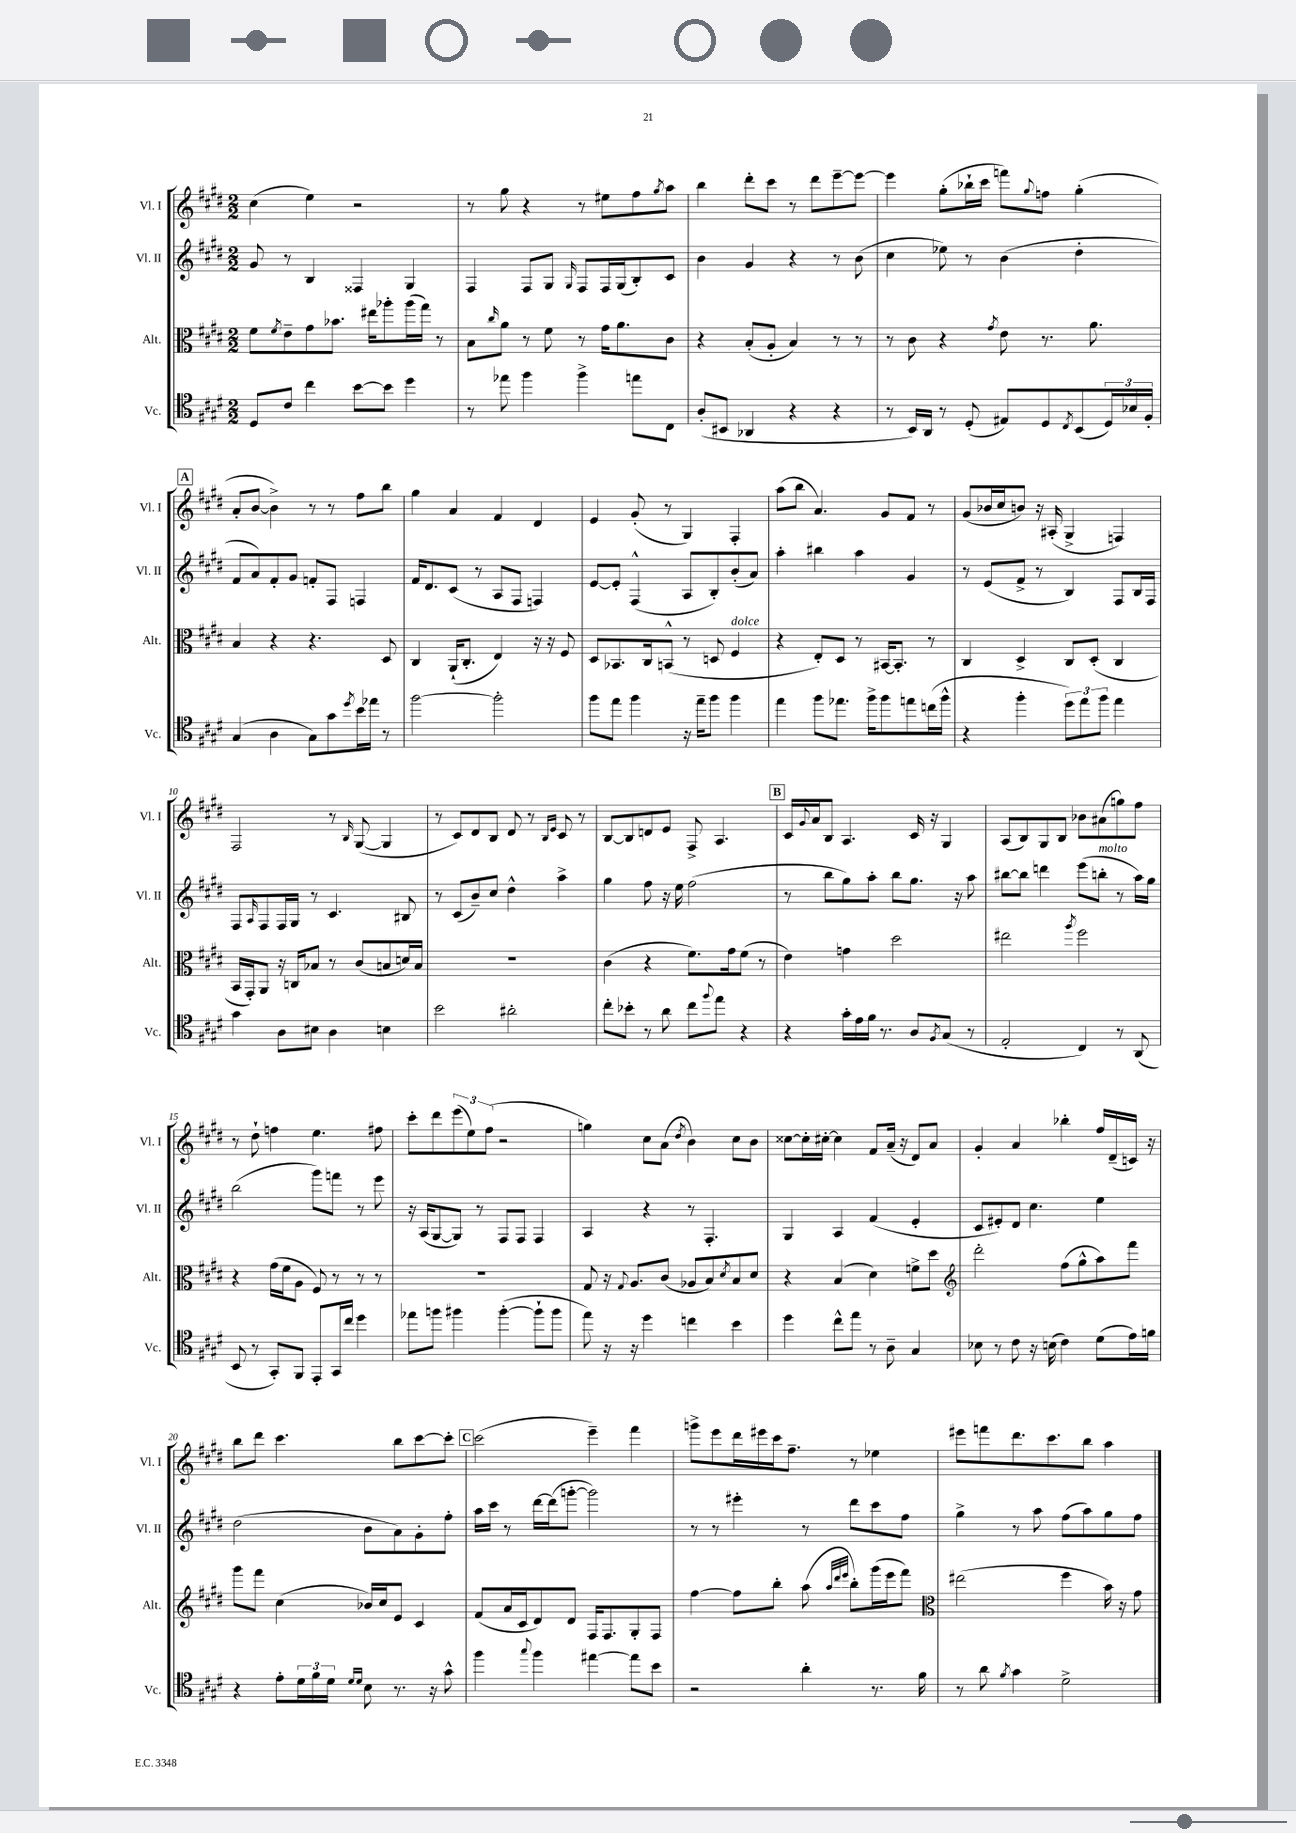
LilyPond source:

<<
\new StaffGroup <<
\new Staff = "s0" \with { instrumentName = "Vl. I" shortInstrumentName = "Vl. I" } {
    \clef treble \key e \major \numericTimeSignature \time 2/2
    cis''4( e''4) r2 |
    r8 gis''8 r4 r8 eis''8 fis''8 \acciaccatura { gis''8 } a''8 |
    b''4 dis'''8-. cis'''8 r8 dis'''8 e'''8~-- e'''8~ |
    e'''4 gis''8-.( bes''16-! cis'''16 f'''8) \appoggiatura { gis''8 } f''8 gis''4-.( |
    \mark \markup { \box "A" } a'8-. b'8~ b'4->) r8 r8 fis''8 b''8 |
    gis''4 a'4 fis'4 dis'4 |
    e'4 gis'8-.( r8 gis4) fis4-. |
    a''8( b''8 a'4.) gis'8 fis'8 r8 |
    gis'8( bes'16 cis''16 b'8) r16 ais16-.( gis4-> f4) |
    fis2 r8 \grace { b16 } gis8~( gis4 |
    r8 cis'8) dis'8 b8 dis'8 r8 \grace { b16 e'16 } cis'8 r8 |
    b8~ b8 d'8 e'8 fis8-> a4. |
    \mark \markup { \box "B" } cis'16 \appoggiatura { gis'8 } a'16 b8 a4. cis'16 r16 gis4 |
    a8( b8) gis8 b8 bes'8 ais'8( g''8) fis''8 |
    r8 dis''8-! f''4 e''4. fis''8 |
    cis'''8-. dis'''8 \tuplet 3/2 { e'''8( e''8) fis''8( } r2 |
    g''4) cis''8 a'8( \acciaccatura { dis''8 } b'4) cis''8 b'8 |
    cisis''8~ cisis''16-. cis''16~-. cis''4 fis'8 a'16--( r16 dis'8) a'8 |
    gis'4-. a'4 bes''4-. fis''16 dis'16--( c'16) r16 |
    b''8 dis'''8 cis'''4. b''8 cis'''8~ cis'''8-. |
    \mark \markup { \box "C" } cis'''2( e'''4--) fis'''4 |
    g'''8-> e'''8 dis'''16 eis'''16 cis'''16 fis''8.-- r8 ees''4 |
    eis'''8 f'''8 dis'''8. cis'''8. b''8 a''4 \bar "|." |
}
\new Staff = "s1" \with { instrumentName = "Vl. II" shortInstrumentName = "Vl. II" } {
    \clef treble \key e \major \numericTimeSignature \time 2/2
    gis'8 r8 b4 fisis4 gis4 |
    fis4 fis8 gis8 \grace { gis16 } fis8 fis16 gis16( b8-.) cis'8 |
    b'4 gis'4 r4 r8 b'8( |
    cis''4 ees''8) r8 b'4( dis''4-. |
    \mark \markup { \box "A" } fis'8 a'8) fis'8-. gis'8 f'8-. fis8 f4 |
    fis'16 dis'8. cis'8( r8 a8 fis8 f4) |
    e'8~ e'8-. fis4-^( a8 b8-.) b'8-.( a'8) |
    a''4-. bis''4 a''4 gis'4 |
    r8 e'8( fis'8-> r8 b4) fis8 b16 fis16 |
    fis8 \grace { a16 } fis8 fis16 gis16 r8 cis'4. bis8 |
    r8 cis'8( b'8--) cis''8 dis''4-^ a''4-> |
    gis''4 fis''8 r16 e''16 fis''2( |
    \mark \markup { \box "B" } r8 b''8 gis''8) a''8-. b''8 gis''8. r16 a''8 |
    bis''8~ bis''8 d'''4 e'''8( b''8-.^\markup { \italic "molto" } r8 a''16) gis''16 |
    b''2( gis'''8) f'''8 r8 e'''8 |
    r16 a16( gis8~ gis8) r8 fis8 fis8 fis4 |
    a4 r4 r8 fis4.-. |
    gis4 a4 fis'4( e'4-. |
    cis'8 eis'8-.) dis'8 cis''4. e''4 |
    dis''2( b'8 a'8) gis'8-. fis''8-. |
    \mark \markup { \box "C" } a''16 cis'''16 r8 dis'''16~ dis'''16( g'''8~-. g'''2) |
    r8 r8 eis'''4-. r8 dis'''8 cis'''8 fis''8 |
    gis''4-> r8 a''8 fis''8( a''8) gis''8 fis''8 \bar "|." |
}
\new Staff = "s2" \with { instrumentName = "Alt." shortInstrumentName = "Alt." } {
    \clef alto \key e \major \numericTimeSignature \time 2/2
    fis'8 \acciaccatura { fis'8 } e'8-- gis'8 bes'8. eis''16 aes''8-. aes''16( gis''16) r8 |
    b8 \grace { cis''16 } a'8 r8 fis'8 r8 gis'16 a'8. cis'8 |
    r4 b8-.( a8-. b4) r8 r8 |
    r8 cis'8 r4 \acciaccatura { gis'8 } e'8 r8. a'8. |
    \mark \markup { \box "A" } b4 r4 r4. dis8 |
    cis4 a,16-!( cis8.-. e4) r16 r16 fis8 |
    dis8 bes,8. cis16 b,8-^( r8 d8 fis4^\markup { \italic "dolce" } |
    r4 e8-.) dis8 r8 bis,16~ bis,8.-. r8 |
    cis4 dis4-> cis8 dis8-.( cis4 |
    b,16 gis,16-.) a,8 r16 c16 bes8 r8 cis'8( b8 d'16) b16 |
    R1 |
    cis'4( r4 fis'8.) gis'16 fis'8( r8 |
    \mark \markup { \box "B" } e'4) g'4 dis''2 |
    eis''2 \acciaccatura { a''8 } fis''2 |
    r4 gis'16( fis'16 a8 fis8) r8 r8 r8 |
    R1 |
    gis8 r16 \appoggiatura { gis8 } a8. cis'8( aes8 b8) \acciaccatura { dis'8 } b8 dis'8 |
    r4 b4( dis'4) f'8-> dis''8 |
    \clef treble dis'''2-. fis''8( gis''8-^ a''8) fis'''8 |
    gis'''8 fis'''8 cis''4( bes'16) cis''16 e'8 cis'4 |
    \mark \markup { \box "C" } fis'8( a'16 cis'16 dis'8) dis'8 fis16 fis8. gis8-. fis8 |
    fis''4~ fis''8 b''8-. a''8( \grace { a''32 dis'''32 e'''32 } b''8-.) gis'''16( e'''16 fis'''8) |
    \clef alto eis''2( fis''4 b'16) r16 gis'8 \bar "|." |
}
\new Staff = "s3" \with { instrumentName = "Vc." shortInstrumentName = "Vc." } {
    \clef tenor \key e \major \numericTimeSignature \time 2/2
    dis8 cis'8 cis''4 b'8~ b'8 dis''4 |
    r8 ees''8 fis''4 fis''4-> e''8 cis8 |
    a8-.( bis,8 aes,4 r4 r4 |
    r8 b,16) a,16 r8 dis8-.( eis8) dis8 \acciaccatura { cis8 } b,8( \tuplet 3/2 { dis16) bes16 fis16-. } |
    \mark \markup { \box "A" } gis4( a4 gis8) gis'8 \acciaccatura { dis''8 } b'16 ees''16 r8 |
    fis''2~ fis''2-. |
    fis''8 e''8 fis''4 r16 e''16-- fis''8 fis''4 |
    e''4 fis''8 ees''8. fis''16-> fis''8 e''8 c''16( fis''16-^ |
    r4 fis''4-. \tuplet 3/2 { dis''8) e''8 fis''8 } e''4 |
    gis'4 a8 bis8 a4 b4 |
    b'2 ais'2-. |
    cis''8-. bes'8-. r8 a'8 cis''8 \appoggiatura { fis''8 } e''8 r4 |
    \mark \markup { \box "B" } r4 gis'16-. e'16 fis'16 r8. a8 \acciaccatura { fis8 } gis8( r8 |
    e2-. cis4) r8 a,8( |
    b,8 r8 gis,8-.) fis,8 e,8-. gis,16 cis''16 dis''4 |
    ees''8 f''8 fis''4 fis''4~-.( fis''8-! fis''8 |
    e''8) r16 r16 dis''4 c''4 b'4 |
    dis''4 cis''8-^ e''8 r8 a8-- gis4 |
    bes8 r8 cis'8 r16 b16( cis'4) dis'8( e'16) f'16 |
    r4 e'8-. \tuplet 3/2 { dis'16 fis'16 dis'16 } \grace { dis'16 dis'16 } b8 r8. r16 gis'8-^ |
    \mark \markup { \box "C" } fis''4 \appoggiatura { gis''8 } fis''4 eis''4~ eis''8 b'8 |
    r2 a'4-. r8. fis'16 |
    r8 a'8 \acciaccatura { fis'8 } gis'4 dis'2-> \bar "|." |
}
>>
>>
